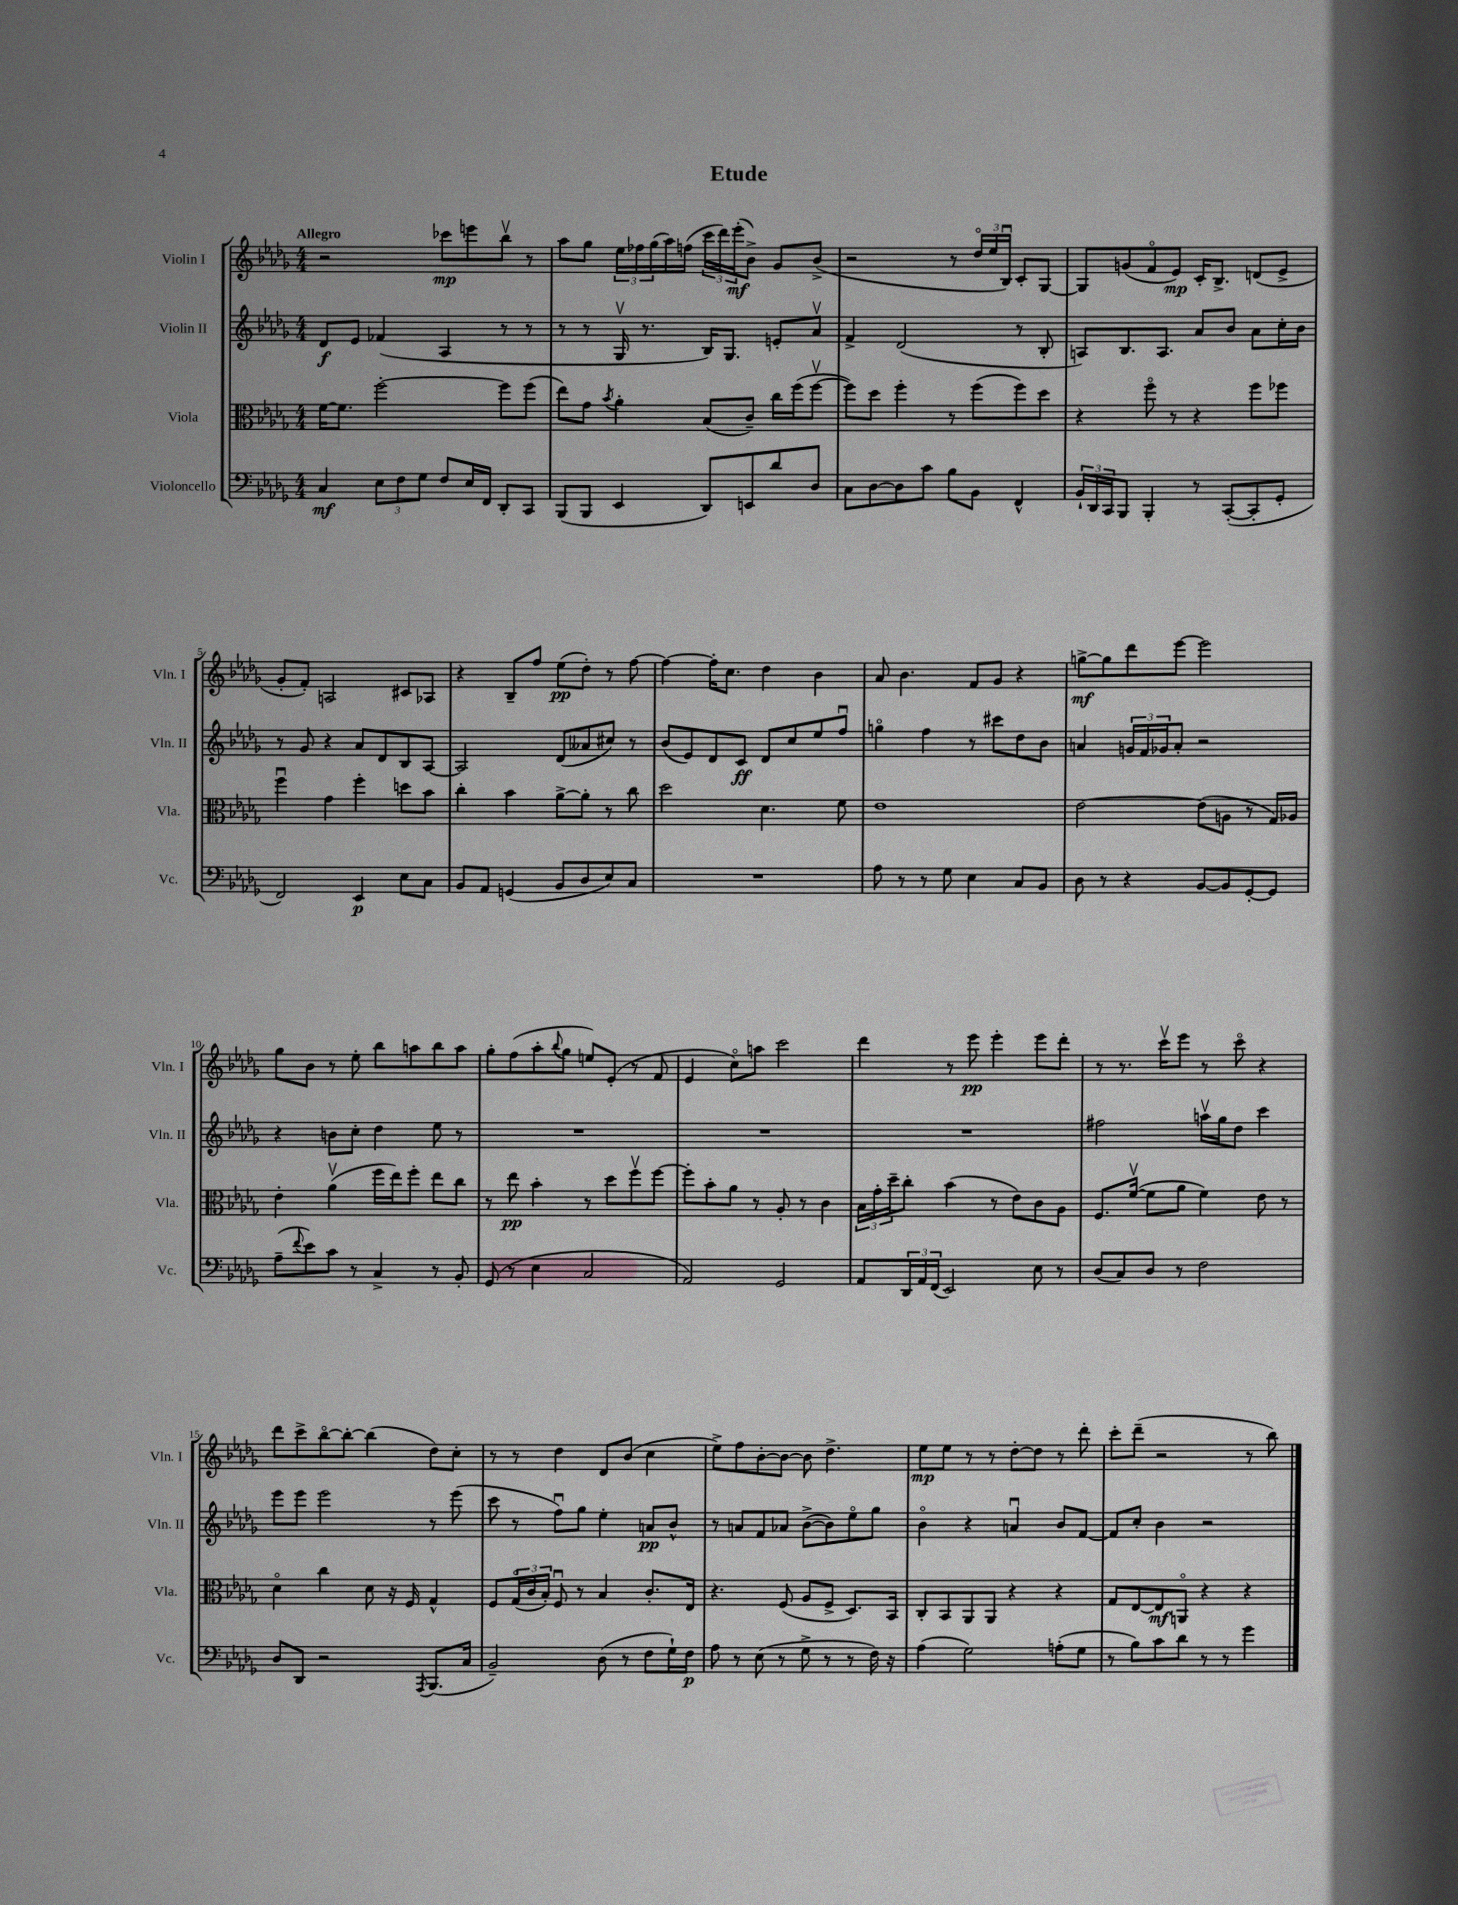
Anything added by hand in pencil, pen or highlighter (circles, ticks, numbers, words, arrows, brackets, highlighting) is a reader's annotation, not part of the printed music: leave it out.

**kern	**dynam	**kern	**dynam	**kern	**dynam	**kern	**dynam
*part4	*part4	*part3	*part3	*part2	*part2	*part1	*part1
*staff4	*staff4	*staff3	*staff3	*staff2	*staff2	*staff1	*staff1
*I"Violoncello	*	*I"Viola	*	*I"Violin II	*	*I"Violin I	*
*I'Vc.	*	*I'Vla.	*	*I'Vln. II	*	*I'Vln. I	*
*clefF4	*	*clefC3	*	*clefG2	*	*clefG2	*
*k[b-e-a-d-g-]	*	*k[b-e-a-d-g-]	*	*k[b-e-a-d-g-]	*	*k[b-e-a-d-g-]	*
*M4/4	*	*M4/4	*	*M4/4	*	*M4/4	*
=1	=1	=1	=1	=1	=1	=1	=1
!	!	!	!	!	!	!LO:TX:a:B:t=Allegro	!
4C/	mf	[16f\KL	.	8d-/L	f	2r	.
.	.	8.f\J]	.	.	.	.	.
.	.	.	.	8e-/J	.	.	.
12E-\L	.	[2ff'\	.	(4f-X/	.	.	.
12F\	.	.	.	.	.	.	.
12G-\J	.	.	.	.	.	.	.
8F/L	.	.	.	4A-/	.	8ccc-X\L	mp
16E-/L	.	.	.	.	.	8eeen\	.
16FF/JJ	.	.	.	.	.	.	.
8DD-'/L	.	8ff\L]	.	8r	.	8bb-v\J	.
8CC/J	.	(8ff\J	.	8r	.	8r	.
=2	=2	=2	=2	=2	=2	=2	=2
(8BBB-/L	.	8ee-\L)	.	8r	.	8aa-\L	.
8BBB-/J	.	8g-\J	.	8r	.	8gg-\J	.
.	.	8qb-/	.	.	.	.	.
4EE-/	.	4a-'\	.	16G-v/	.	24ee-\LL	.
.	.	.	.	.	.	24ff-X\	.
.	.	.	.	8.r	.	.	.
.	.	.	.	.	.	(24gg-\	.
.	.	.	.	.	.	16aa-\)	.
.	.	.	.	.	.	(16ffn\JJ	.
8DD-/L)	.	(8B-/L	.	16B-/KL)	.	24ccc\LL	.
.	.	.	.	.	.	24ddd-\)	.
.	.	.	.	8.G-/J	.	.	.
.	.	.	.	.	.	(24eee-'\J	mf
8EEn/	.	8c~/J)	.	.	.	8b-^\J)	.
8d-/	.	16cc\LL	.	8en'/L	.	8g-/L	.
.	.	(16ff\J	.	.	.	.	.
8D-/J	.	[8ffv\J	.	8a-v/J	.	(8b-^/J	.
=3	=3	=3	=3	=3	=3	=3	=3
8C\L	.	8ff\L])	.	4f^/	.	2r	.
[8D-\	.	8dd-\J	.	.	.	.	.
8D-\]	.	4ff'\	.	(2d-/	.	.	.
8c\J	.	.	.	.	.	.	.
8B-\L	.	8r	.	.	.	8r	.
8BB-\J	.	(8ff\L	.	.	.	24dd-/LL	.
.	.	.	.	.	.	24ee-/	.
.	.	.	.	.	.	24B-u/JJ)	.
4FF^^/	.	8ff\)	.	8r	.	8c'/L	.
.	.	8dd-\J	.	8B-'/	.	[8G-/J	.
=4	=4	=4	=4	=4	=4	=4	=4
24BB-`/LL	.	4r	.	8An/L)	.	8G-/L]	.
24DD-/	.	.	.	.	.	.	.
24CC/J	.	.	.	.	.	.	.
8BBB-/J	.	.	.	8.B-/	.	(8gn/	.
4BBB-'/	.	8ff\	.	.	.	8f/	.
.	.	.	.	8.A/J	.	.	.
.	.	8r	.	.	.	8e-/J)	mp
8r	.	4r	.	8a-/L	.	16c'/KL	.
.	.	.	.	.	.	8.B-^/J	.
([8CC'/L	.	.	.	8b-/J	.	.	.
8CC'/]	.	8ff\L	.	8a-\L	.	(8dn/L	.
8GG-'/J	.	8ff-X\J	.	16cc'\L	.	8e-^/J	.
.	.	.	.	16b-\JJ	.	.	.
!!LO:LB:g=z
=5	=5	=5	=5	=5	=5	=5	=5
2FF/)	.	4ffu\	.	8r	.	8g-'/L	.
.	.	.	.	8g-/	.	8f'/J)	.
.	.	4g-\	.	4r	.	2An/	.
4EE-/	p	4ff'\	.	8a-/L	.	.	.
.	.	.	.	8d-/	.	.	.
8E-\L	.	8ddn\L	.	8B-/	.	8c#X/L	.
8C\J	.	8b-\J	.	[8A-/J	.	8A-X/J	.
=6	=6	=6	=6	=6	=6	=6	=6
8BB-/L	.	4cc'\	.	2A-/]	.	4r	.
8AA-/J	.	.	.	.	.	.	.
(4GGn/	.	4b-\	.	.	.	8B-~/L	.
.	.	.	.	.	.	8ff/J	.
8BB-/L	.	[8a-^\L	.	(8d-/L	.	(8ee-\L	pp
8D-/	.	8a-'\J]	.	8a--X/	.	8dd-'\J)	.
8E-/)	.	8r	.	8cc#X/J)	.	8r	.
8C/J	.	8cc\	.	8r	.	[8ff\	.
=7	=7	=7	=7	=7	=7	=7	=7
1r	.	2dd-\	.	(8b-/L	.	4ff\_	.
.	.	.	.	8e-/)	.	.	.
.	.	.	.	8d-/	.	16ff'\KL]	.
.	.	.	.	.	.	8.cc\J	.
.	.	.	.	8c/J	ff	.	.
.	.	4.d-\	.	8d-/L	.	4dd-\	.
.	.	.	.	8cc/	.	.	.
.	.	.	.	8ee-/	.	4b-\	.
.	.	8f\	.	8ffu/J	.	.	.
=8	=8	=8	=8	=8	=8	=8	=8
8A-\	.	1e-	.	4ggn\	.	8a-/	.
8r	.	.	.	.	.	4.b-\	.
8r	.	.	.	4ff\	.	.	.
8G-\	.	.	.	.	.	.	.
4E-\	.	.	.	8r	.	8f/L	.
.	.	.	.	8ccc#X\L	.	8g-/J	.
8C/L	.	.	.	8dd-\	.	4r	.
8BB-/J	.	.	.	8b-\J	.	.	.
=9	=9	=9	=9	=9	=9	=9	=9
8D-\	.	[2e-\	.	4an/	.	[8ggn^\L	mf
8r	.	.	.	.	.	8gg\]	.
4r	.	.	.	24gn/LL	.	8ddd-\	.
.	.	.	.	24f/	.	.	.
.	.	.	.	24g-X/J	.	.	.
.	.	.	.	8a'/J	.	[8eee-\J	.
[8BB-/L	.	(8e-\L]	.	2r	.	2eee-\]	.
8BB-/]	.	8An\J	.	.	.	.	.
[8GG-'/	.	8r	.	.	.	.	.
8GG-/J]	.	16G-/LL)	.	.	.	.	.
.	.	16A-X/JJ	.	.	.	.	.
!!LO:LB:g=z
=10	=10	=10	=10	=10	=10	=10	=10
(8A-~\L	.	4e-'\	.	4r	.	8gg-\L	.
8qqf/	.	.	.	.	.	.	.
8e-\)	.	.	.	.	.	8b-\J	.
8c\J	.	(4a-v\	.	8bn\L	.	8r	.
8r	.	.	.	8cc'\J	.	8ee-'\	.
4C^/	.	16ff\LL	.	4dd-\	.	8bb-\L	.
.	.	16ee-\J)	.	.	.	.	.
.	.	8ff'\J	.	.	.	8aan\	.
8r	.	8ee-\L	.	8ee-\	.	8bb-\	.
8BB-'/	.	8cc\J	.	8r	.	8aa\J	.
=11	=11	=11	=11	=11	=11	=11	=11
(8GG-/	.	8r	.	1r	.	8gg-'\L	.
8r	.	8ee-\	pp	.	.	(8ff\	.
4E-\	.	4b-'\	.	.	.	8aa-'\	.
.	.	.	.	.	.	8qqbb-/	.
.	.	.	.	.	.	8gg-\J	.
2C/	.	8r	.	.	.	8een/L)	.
.	.	8dd-\L	.	.	.	(8e-'/J	.
.	.	8ffv\	.	.	.	8r	.
.	.	[8ff\J	.	.	.	8f/	.
=12	=12	=12	=12	=12	=12	=12	=12
2AA-/)	.	8ff'\L]	.	1r	.	4e-/	.
.	.	8b-'\	.	.	.	.	.
.	.	8a-\J	.	.	.	8cc\L)	.
.	.	8r	.	.	.	8aan\J	.
2GG-/	.	8A-'/	.	.	.	2ccc\	.
.	.	8r	.	.	.	.	.
.	.	4c\	.	.	.	.	.
=13	=13	=13	=13	=13	=13	=13	=13
8AA-/L	.	24B-\LL	.	1r	.	4ddd-\	.
.	.	24g-'\	.	.	.	.	.
.	.	24dd-~\J	.	.	.	.	.
24DD-/L	.	8cc'\J	.	.	.	.	.
24AA-/	.	.	.	.	.	.	.
(24FF/JJ	.	.	.	.	.	.	.
2EE-/)	.	(4b-\	.	.	.	8r	.
.	.	.	.	.	.	8eee-\	pp
.	.	8r	.	.	.	4eee-'\	.
.	.	8e-\L)	.	.	.	.	.
8E-\	.	8c\	.	.	.	8eee-\L	.
8r	.	8A-\J	.	.	.	8ddd-'\J	.
=14	=14	=14	=14	=14	=14	=14	=14
(8D-/L	.	8.F/L	.	2ff#X\	.	8r	.
8C/)	.	.	.	.	.	8.r	.
.	.	([16fv/Jk	.	.	.	.	.
8D-/J	.	8f\L]	.	.	.	.	.
.	.	.	.	.	.	16cccv\KL	.
8r	.	8a-\J	.	.	.	8eee-\J	.
2F\	.	4f\)	.	16aanv\LL	.	8r	.
.	.	.	.	16gg-\J	.	.	.
.	.	.	.	8dd-\J	.	8ccc\	.
.	.	8e-\	.	4ccc\	.	4r	.
.	.	8r	.	.	.	.	.
!!LO:LB:g=z
=15	=15	=15	=15	=15	=15	=15	=15
8D-/L	.	4d-\	.	8eee-\L	.	8ddd-\L	.
8DD-/J	.	.	.	8eee-\J	.	8ccc^\	.
2r	.	4cc\	.	2eee-\	.	[8bb-\	.
.	.	.	.	.	.	8bb-'\J_	.
.	.	8d-\	.	.	.	(4bb-\]	.
.	.	16r	.	.	.	.	.
.	.	16F/	.	.	.	.	.
8qAAA-/	.	.	.	.	.	.	.
(8.BBB-/L	.	4G-^^/	.	8r	.	8dd-\L)	.
.	.	.	.	(8eee-\	.	8cc'\J	.
16C/Jk	.	.	.	.	.	.	.
=16	=16	=16	=16	=16	=16	=16	=16
2BB-~/)	.	8F/L	.	8ccc\	.	8r	.
.	.	(24G-/L	.	8r	.	8r	.
.	.	24c/	.	.	.	.	.
.	.	24B-'/JJ)	.	.	.	.	.
.	.	8Fu/	.	8ffu\L)	.	4dd-\	.
.	.	8r	.	8gg-\J	.	.	.
(8D-\	.	4B-/	.	4ee-'\	.	8d-/L	.
8r	.	.	.	.	.	(8b-/J	.
8F\L	.	8.c'/L	.	8an/L	pp	4cc\	.
16G-`\L)	.	.	.	8b-^^/J	.	.	.
16F\JJ	p	16E-/Jk	.	.	.	.	.
=17	=17	=17	=17	=17	=17	=17	=17
8A-\	.	4.r	.	8r	.	8ee-^\L)	.
8r	.	.	.	8an/L	.	8ff\	.
(8E-\	.	.	.	8f/	.	[8b-'\	.
8r	.	(8F/	.	8a-X/J	.	8b-\J_	.
8G-^\	.	8A-/L	.	([8b-^\L	.	8b-\]	.
8r	.	8F^/J	.	8b-\])	.	4.dd-^\	.
8r	.	8.D-/L)	.	8ee-\	.	.	.
16F\)	.	.	.	8gg-\J	.	.	.
16r	.	16BB-/Jk	.	.	.	.	.
=18	=18	=18	=18	=18	=18	=18	=18
(4A-\	.	8C'/L	.	4b-\	.	8ee-\L	mp
.	.	8BB-/	.	.	.	8ee-\J	.
2G-\)	.	8AA-/	.	4r	.	8r	.
.	.	8AA-/J	.	.	.	8r	.
.	.	4r	.	4anu/	.	[8dd-'\L	.
.	.	.	.	.	.	8dd-\J]	.
(8An'\L	.	4r	.	8b-/L	.	8r	.
8G-\J	.	.	.	[8f/J	.	8ddd-'\	.
=19	=19	=19	=19	=19	=19	=19	=19
8r	.	8G-/L	.	8f/L]	.	8ccc'\L	.
8B-\L)	.	[8E-/	.	8cc'/J	.	(8ddd-~\J	.
8c\	.	8E-/]	mf	4b-\	.	2r	.
8d-\J	.	8AAn/J	.	.	.	.	.
8r	.	4r	.	2r	.	.	.
8r	.	.	.	.	.	.	.
4g-\	.	4r	.	.	.	8r	.
.	.	.	.	.	.	8bb-\)	.
==	==	==	==	==	==	==	==
*-	*-	*-	*-	*-	*-	*-	*-
